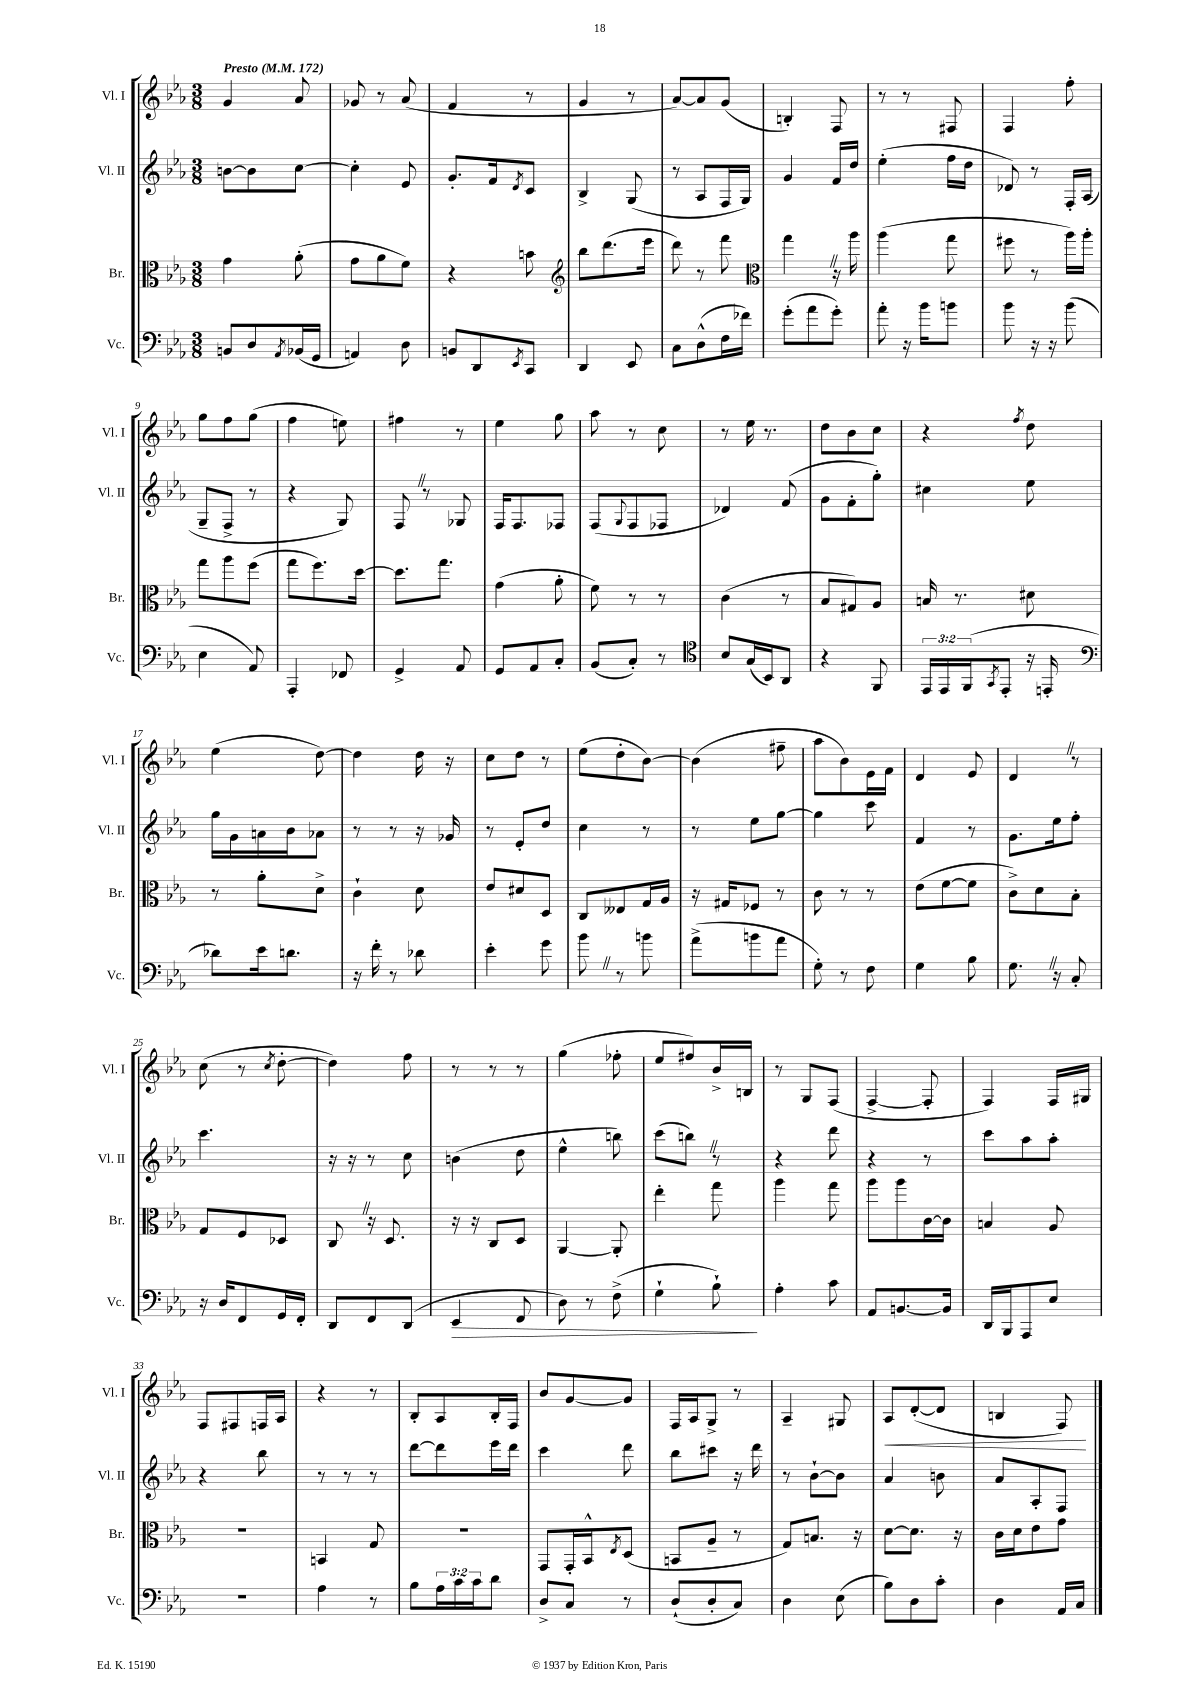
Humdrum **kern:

**kern	**kern	**kern	**kern
*staff4	*staff3	*staff2	*staff1
*clefF4	*clefC3	*clefG2	*clefG2
*k[b-e-a-]	*k[b-e-a-]	*k[b-e-a-]	*k[b-e-a-]
*M3/8	*M3/8	*M3/8	*M3/8
*MM172	*MM172	*MM172	*MM172
8BB	4g	[8b	4g
8D	.	8b]	.
8qAA-	.	.	.
(16BB-	(8a-'	[8cc	8a-
16GG	.	.	.
=	=	=	=
4AA)	8g	4cc']	8g-
.	8a-	.	8r
8D	8f)	8e-	(8a-
=	=	=	=
8BB	4r	8.g'	4f
8DD	.	.	.
.	.	16f	.
8qEE-	.	8qd	.
8CC	8b	8c	8r
=	=	=	=
*	*clefG2	*	*
4DD	8bb-	4B-^	4g
.	(8.ddd	.	.
8EE-	.	(8G	8r
.	16eee-	.	.
=	=	=	=
8C	8ddd)	8r	[8a-)
(8D^^	8r	8A-	8a-]
16F	8fff	16F	(8g
16f-)	.	16G)	.
=	=	=	=
*	*clefC3	*	*
(8g'	4gg	4g	4B')
8a-	.	.	.
8g')	16r	16f	8F
.	16aa-	16dd	.
=	=	=	=
8a-'	(4aa-	(4ee-'	8r
16r	.	.	8r
16b-	.	.	.
8b	8gg	16ff	8F#
.	.	16dd	.
=	=	=	=
8b-	8ff#	8d-)	4F
16r	8r	8r	.
16r	.	.	.
(8b-	16aa-)	16F'	8ff'
.	16aa-'	(16A-	.
=	=	=	=
4E-	8gg	8G~	8gg
.	8aa-	8F^	8ff
8AA-)	(8ff	8r	(8gg
=	=	=	=
4AAA-'	8gg	4r	4ff
.	8.ff)	.	.
8FF-	.	8G)	8ee)
.	[16dd	.	.
=	=	=	=
4GG^	8.dd]	8F	4ff#
.	.	8r	.
.	8.gg	.	.
8AA-	.	8G-	8r
=	=	=	=
8GG	(4g	16F	4ee-
.	.	8.F	.
8AA-	.	.	.
8C'	8a-'	8F-	8gg
=	=	=	=
(8BB-	8f)	(8F	8aa-
.	.	8qqG	.
8C')	8r	8F	8r
8r	8r	8F-	8cc
=	=	=	=
*clefC4	*	*	*
8B-	(4c	4d-)	8r
(16G	.	.	16ee-
16BB-)	.	.	8.r
8AA-	8r	(8f	.
=	=	=	=
4r	8B-	8g	8dd
.	8G#)	8f'	8b-
8FF	8A-	8gg')	8cc
=	=	=	=
24EE-	16B	4cc#	4r
24EE-	.	.	.
.	8.r	.	.
(24FF	.	.	.
8qGG	.	.	.
8EE-'	.	.	.
.	.	.	8qff
16r	8d#	8ee-	8dd
16EE'	.	.	.
=	=	=	=
*clefF4	*	*	*
8d-)	8r	16gg	(4ee-
.	.	16g	.
16e-	8a-'	16a	.
8.d	.	16b-	.
.	8d^	8a-	[8dd)
=	=	=	=
16r	4c`	8r	4dd]
16f'	.	.	.
8r	.	8r	.
8d-	8d	16r	16dd
.	.	16g-	16r
=	=	=	=
4e-'	8e-	8r	8cc
.	8d#	8e-'	8dd
8g	8D	8dd	8r
=	=	=	=
8b-	8C	4cc	(8ee-
8r	8E--	.	8dd'
8b	16G	8r	[8b-)
.	16A-	.	.
=	=	=	=
(8a-^	16r	8r	(4b-]
.	16G#	.	.
8b	8F-	8ee-	.
8a-	8r	[8gg	8ff#~
=	=	=	=
8G')	8c	4gg]	8aa-
8r	8r	.	8b-)
8F	8r	8ccc	16e-
.	.	.	16f
=	=	=	=
4G	(8e-	4f	4d
.	[8f	.	.
8B-	8f]	8r	8e-
=	=	=	=
8.G	8c^)	8.g	4d
.	8d	.	.
16r	.	16ee-	.
8C'	8B-'	8ff'	8r
=	=	=	=
16r	8G	4.ccc	(8cc
16D	.	.	.
8FF	8F	.	8r
.	.	.	8qcc
16GG	8D-	.	[8dd'
16FF'	.	.	.
=	=	=	=
8DD	8C	16r	4dd])
.	.	16r	.
8FF	16r	8r	.
.	8.D	.	.
(8DD	.	8cc	8ff
=	=	=	=
4EE-	16r	(4b	8r
.	16r	.	.
.	8C	.	8r
8FF	8D	8dd	8r
=	=	=	=
8D)	[4AA-	4ee-^^	(4gg
8r	.	.	.
(8F^	8AA-']	8bb)	8ff-'
=	=	=	=
4G`	4ee-'	(8ccc	8ee-
.	.	8bb)	8ff#)
8B-`)	8gg	8r	16b-^
.	.	.	16B
=	=	=	=
4A-'	4aa-	4r	8r
.	.	.	8G
8c	8gg	8ddd	(8F
=	=	=	=
8AA-	8aa-	4r	[4F^
[8.BB	8aa-	.	.
.	[16c	8r	8F']
16BB]	16c]	.	.
=	=	=	=
16DD	4B	8ccc	4F)
16BBB-	.	.	.
8AAA-	.	8aa-	.
8E-	8A-	8aa-'	16F
.	.	.	16G#
=	=	=	=
4.r	4.r	4r	8F
.	.	.	8F#
.	.	8bb-	16F
.	.	.	16A-
=	=	=	=
4A-	4BB	8r	4r
.	.	8r	.
8r	8G	8r	8r
=	=	=	=
8B-	4.r	[8ddd	8B-'
24A-	.	8ddd]	8A-
24c	.	.	.
24c	.	.	.
8d	.	16eee-	16B-'
.	.	16ddd	16F
=	=	=	=
8D^	8GG	4ccc	8b-
8C	16GG'	.	[8g
.	16BB-^^	.	.
.	8qE-	.	.
8r	(8D	8ddd	8g]
=	=	=	=
(8D`	8BB	8bb-	16F
.	.	.	16A-
8D'	8A-~	8ccc#	8G^
8C)	8r	16r	8r
.	.	16ddd	.
=	=	=	=
4D	8G)	8r	4A-~
.	8.B	[8b-`	.
(8E-	.	8b-]	8G#
.	16r	.	.
=	=	=	=
8B-)	[8d	4a-	8A-
8D	8.d]	.	([8d'
8c'	.	8b	8d]
.	16r	.	.
=	=	=	=
4D	16c	8a-	4B
.	16d	.	.
.	8e-	8A-'	.
16AA-	8g	8F	8F)
16C	.	.	.
==	==	==	==
*-	*-	*-	*-
